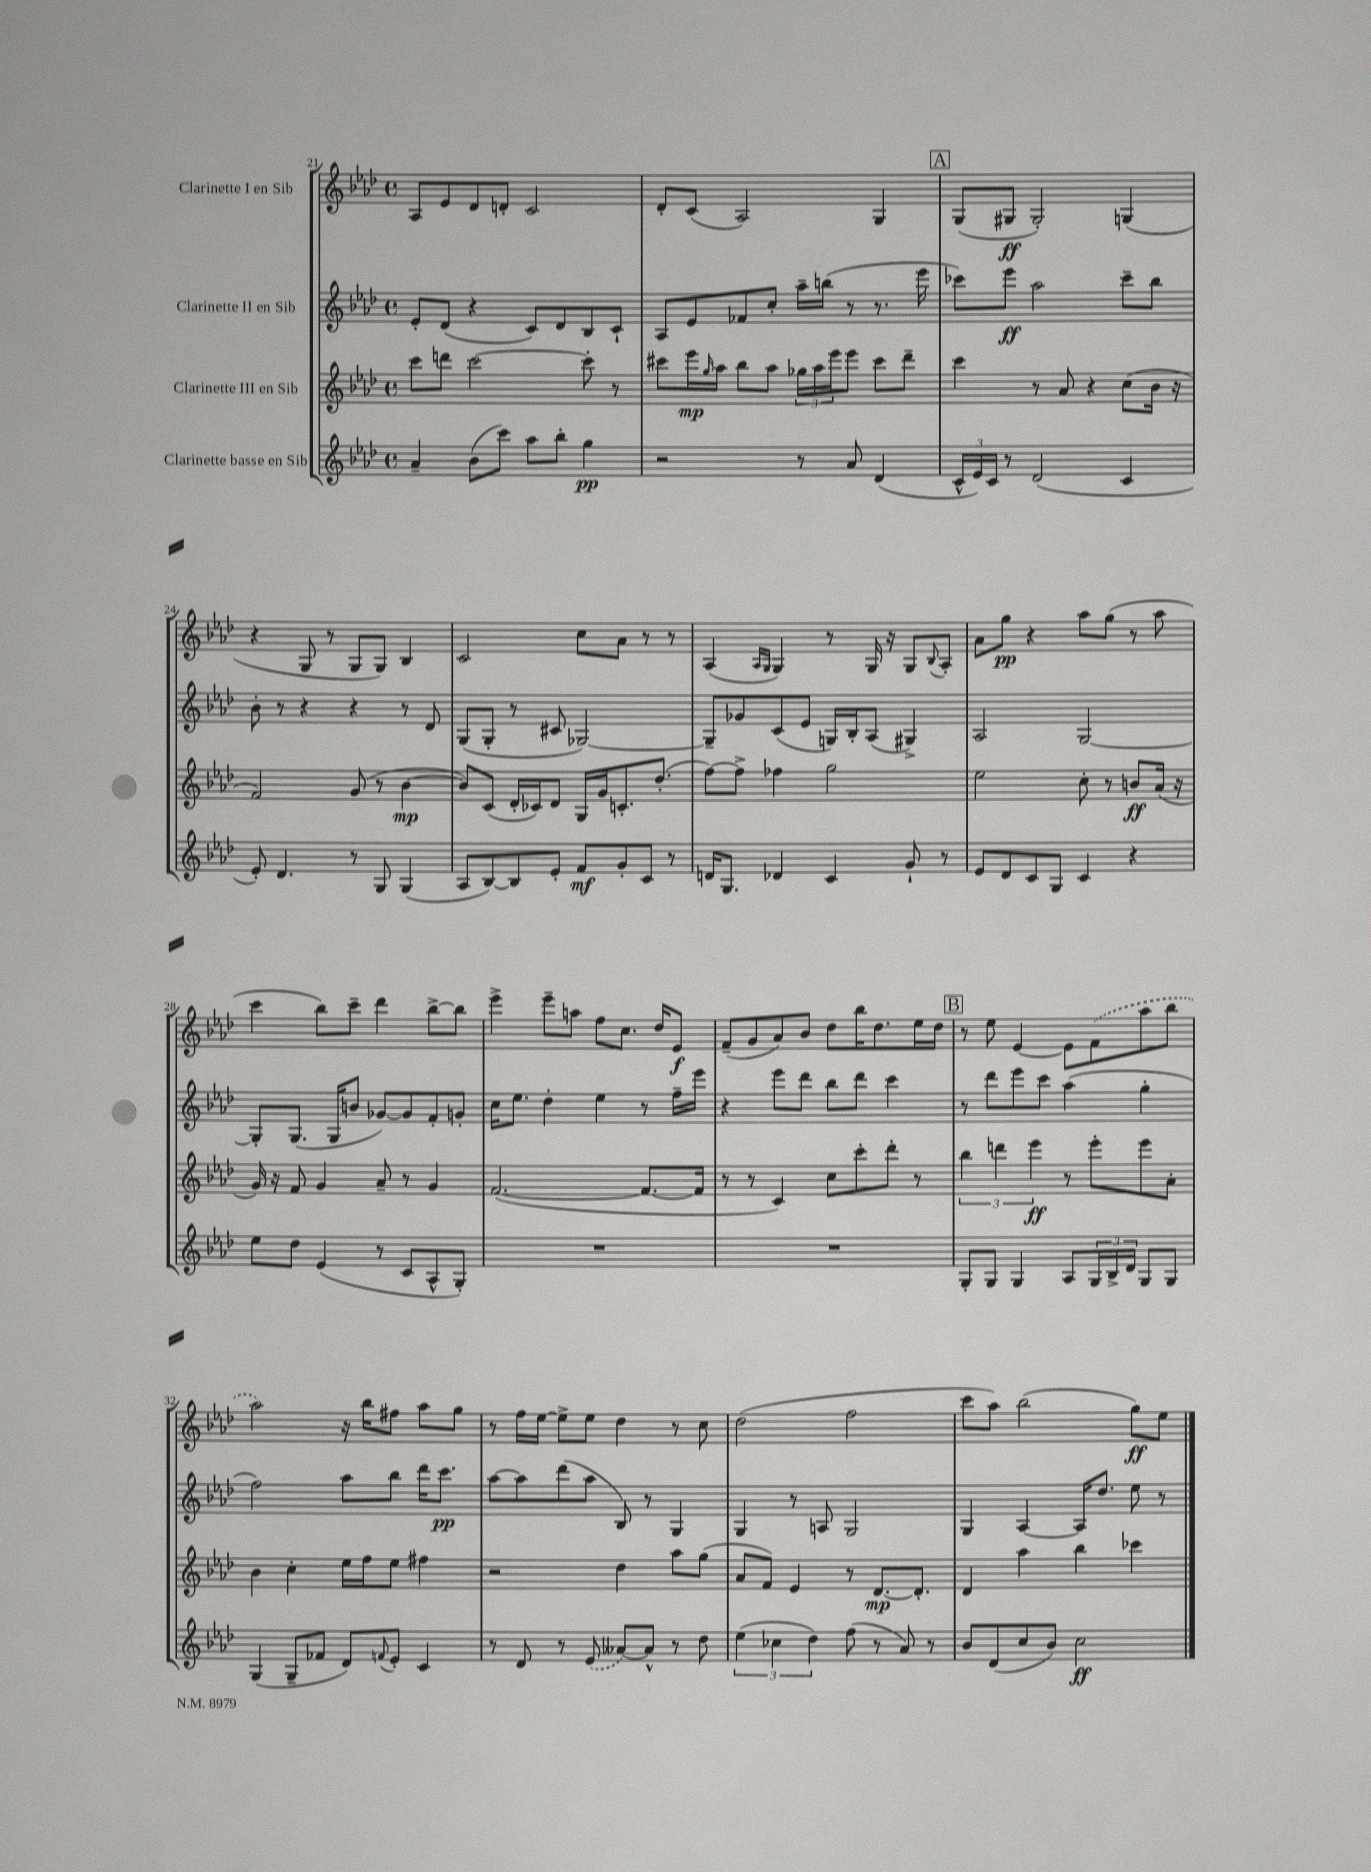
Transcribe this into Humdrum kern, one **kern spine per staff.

**kern	**dynam	**kern	**dynam	**kern	**dynam	**kern	**dynam
*part4	*part4	*part3	*part3	*part2	*part2	*part1	*part1
*staff4	*staff4	*staff3	*staff3	*staff2	*staff2	*staff1	*staff1
*I"Clarinette basse en Sib	*	*I"Clarinette III en Sib	*	*I"Clarinette II en Sib	*	*I"Clarinette I en Sib	*
*clefG2	*	*clefG2	*	*clefG2	*	*clefG2	*
*k[b-e-a-d-]	*	*k[b-e-a-d-]	*	*k[b-e-a-d-]	*	*k[b-e-a-d-]	*
*M4/4	*	*M4/4	*	*M4/4	*	*M4/4	*
*met(c)	*	*met(c)	*	*met(c)	*	*met(c)	*
=21	=21	=21	=21	=21	=21	=21	=21
4a-~/	.	8ccc\L	.	8e-'/L	.	8A-/L	.
.	.	8dddn\J	.	(8d-/J	.	8e-/	.
(8b-\L	.	[2ccc\	.	4r	.	8d-/	.
8ccc\J)	.	.	.	.	.	8dn'/J	.
8aa-\L	.	.	.	8c/L)	.	2c/	.
8bb-'\J	.	.	.	8d-/	.	.	.
4gg\	pp	8ccc'\]	.	8B-/	.	.	.
.	.	8r	.	8c`/J	.	.	.
=22	=22	=22	=22	=22	=22	=22	=22
2r	.	8ccc#X\L	.	8A-/L	.	8d-'/L	.
.	.	16eee-\L	mp	8e-/	.	(8c/J	.
.	.	16qqgg/	.	.	.	.	.
.	.	16aa-\JJ	.	.	.	.	.
.	.	8bb-\L	.	8f-X/	.	2A-/)	.
.	.	8aa-\J	.	8cc'/J	.	.	.
8r	.	24gg-X\LL	.	16aa-~\LL	.	.	.
.	.	24aa-\	.	.	.	.	.
.	.	.	.	(16bbn\JJ	.	.	.
.	.	24eee-\J	.	.	.	.	.
8a-/	.	8eee-\J	.	8r	.	.	.
(4d-/	.	8ccc#\L	.	8.r	.	4G/	.
.	.	8ddd-~\J	.	.	.	.	.
.	.	.	.	16eee-\	.	.	.
!!LO:REH:place=s1:t=A
=23	=23	=23	=23	=23	=23	=23	=23
24c^^/LL	.	4ccc\	.	8ccc-X\L)	.	(8G/L	.
24e-/)	.	.	.	.	.	.	.
24c/JJ	.	.	.	.	.	.	.
8r	.	.	.	8eee-\J	ff	8G#X/J	ff
(2d-/	.	8r	.	2aa-\	.	2G#'/)	.
.	.	8a-/	.	.	.	.	.
.	.	4r	.	.	.	.	.
4c/	.	(8cc\L	.	8ccc-~\L	.	(4Gn/	.
.	.	16b-\Jk	.	8bb-\J	.	.	.
.	.	16r	.	.	.	.	.
!!LO:LB:g=z
=24	=24	=24	=24	=24	=24	=24	=24
8e-'/)	.	2f/)	.	8b-'\	.	4r	.
4.d-/	.	.	.	8r	.	.	.
.	.	.	.	4r	.	8G/	.
.	.	.	.	.	.	8r	.
8r	.	(8g/	.	4r	.	8G/L	.
8G/	.	8r	.	.	.	8G/J)	.
(4G/	.	[4b-\	mp	8r	.	4B-/	.
.	.	.	.	8d-/	.	.	.
=25	=25	=25	=25	=25	=25	=25	=25
8A-/L	.	8b-/L])	.	(8G/L	.	2c/	.
[8B-/)	.	(8c/J	.	8G'/J	.	.	.
8B-/]	.	16d-'/LL	.	8r	.	.	.
.	.	16c-X/J)	.	.	.	.	.
8e-'/J	.	8d-/J	.	8c#X/	.	.	.
8f/L	mf	16G/LL	.	[2G-X/)	.	8cc\L	.
.	.	16g/J	.	.	.	.	.
8g'/	.	8.cn'/	.	.	.	8a-\J	.
8c/J	.	.	.	.	.	8r	.
.	.	(8.dd-'/J	.	.	.	.	.
8r	.	.	.	.	.	8r	.
=26	=26	=26	=26	=26	=26	=26	=26
16dn/KL	.	[8ff\L)	.	8G-~/L]	.	(4A-/	.
8.G/J	.	.	.	.	.	.	.
.	.	8ff^\J]	.	8g-X/	.	.	.
.	.	.	.	.	.	16qqA-/LL	.
.	.	.	.	.	.	16qqG/JJ	.
4d-X/	.	4ff-X\	.	(8c/	.	4G/)	.
.	.	.	.	8e-/J	.	.	.
4c/	.	2gg\	.	16Gn/LL)	.	8r	.
.	.	.	.	16B-'/J	.	.	.
.	.	.	.	(8A-/J	.	16G/	.
.	.	.	.	.	.	16r	.
8g`/	.	.	.	4G#X^/)	.	8G/L	.
.	.	.	.	.	.	8qqB-/	.
8r	.	.	.	.	.	8A-'/J	.
=27	=27	=27	=27	=27	=27	=27	=27
8e-/L	.	2ee-\	.	2A-/	.	8a-\L	.
8d-/	.	.	.	.	.	8gg\J	pp
8c/	.	.	.	.	.	4r	.
8G/J	.	.	.	.	.	.	.
4c/	.	8cc'\	.	[2G/	.	8aa-\L	.
.	.	8r	.	.	.	(8gg\J	.
4r	.	8bn/L	ff	.	.	8r	.
.	.	(16a-/Jk	.	.	.	8aa-\	.
.	.	16r	.	.	.	.	.
!!LO:LB:g=z
=28	=28	=28	=28	=28	=28	=28	=28
8ee-\L	.	16g/)	.	8G'/L]	.	4ccc\	.
.	.	16r	.	.	.	.	.
8dd-\J	.	8f/	.	(8.G/J	.	.	.
(4e-/	.	4g/	.	.	.	8bb-\L)	.
.	.	.	.	16G/KL	.	.	.
.	.	.	.	8bn/J	.	8ccc~\J	.
8r	.	8a-~/	.	[8g-X/L)	.	4ddd-\	.
8c/L	.	8r	.	8g-/]	.	.	.
8A-^^/	.	4g/	.	8f'/	.	[8bb-^\L	.
8G'/J)	.	.	.	8gn'/J	.	8bb-\J]	.
=29	=29	=29	=29	=29	=29	=29	=29
1r	.	([2.f/	.	16cc\KL	.	4eee-^\	.
.	.	.	.	8.ee-\J	.	.	.
.	.	.	.	4dd-'\	.	8eee-~\L	.
.	.	.	.	.	.	8aan\J	.
.	.	.	.	4ee-\	.	8ff\L	.
.	.	.	.	.	.	8.cc\J	.
.	.	8.f/L_	.	8r	.	.	.
.	.	.	.	.	.	16dd-/KL	.
.	.	.	.	16ff~\LL	.	8e-/J	f
.	.	16f/Jk]	.	16eee-\JJ	.	.	.
=30	=30	=30	=30	=30	=30	=30	=30
1r	.	8r	.	4r	.	(8f~/L	.
.	.	8r	.	.	.	8g/	.
.	.	4c/)	.	8eee-\L	.	8a-/)	.
.	.	.	.	8ddd-\J	.	8b-/J	.
.	.	8cc\L	.	8bb-\L	.	8dd-\L	.
.	.	8ccc'\	.	8ddd-\J	.	16bb-\K	.
.	.	.	.	.	.	8.dd-\	.
.	.	8ddd-'\J	.	4ccc\	.	.	.
.	.	8r	.	.	.	16ee-\L	.
.	.	.	.	.	.	16dd-\JJ	.
!!LO:REH:place=s1:t=B
=31	=31	=31	=31	=31	=31	=31	=31
8G'/L	.	6bb-\	.	8r	.	8r	.
8G/J	.	.	.	8ddd-\L	.	8ee-\	.
.	.	6dddn\	.	.	.	.	.
4G/	.	.	.	8eee-\	.	[4e-/	.
.	.	6eee-\	ff	.	.	.	.
.	.	.	.	8ccc\J	.	.	.
8A-/L	.	8r	.	(4aa-\	.	8e-\L]	.
24G/L	.	8eee-'\L	.	.	.	(8f\	.
24B-^/	.	.	.	.	.	.	.
24d-/JJ	.	.	.	.	.	.	.
8G/L	.	8eee-\	.	4gg'\	.	8aa-\	.
8G/J	.	8a-'\J	.	.	.	8bb-\J	.
!!LO:LB:g=z
=32	=32	=32	=32	=32	=32	=32	=32
(4G/	.	4b-\	.	2ff\)	.	2aa-\)	.
8G~/L	.	4cc'\	.	.	.	.	.
8f-X/J	.	.	.	.	.	.	.
8d-/L)	.	16ee-\LL	.	8aa-\L	.	16r	.
.	.	16ff\J	.	.	.	16bb-\KL	.
8qqfn/	.	.	.	.	.	.	.
8e-'/J	.	8ee-\J	.	8bb-\J	.	8ff#X\J	.
4c/	.	4ff#X\	.	16ddd-\KL	.	8aa-\L	.
.	.	.	.	8.ccc\J	pp	.	.
.	.	.	.	.	.	8gg\J	.
=33	=33	=33	=33	=33	=33	=33	=33
8r	.	2r	.	[8aa-\L	.	8r	.
8d-/	.	.	.	8aa-\]	.	16ff\LL	.
.	.	.	.	.	.	[16ee-\JJ	.
8r	.	.	.	(8ddd-\	.	8ee-^\L]	.
(8e-/	.	.	.	8aa-\J	.	8ee-\J	.
[8a--X/L)	.	4dd-\	.	8B-/)	.	4dd-\	.
8a--^^/J]	.	.	.	8r	.	.	.
8r	.	8aa-\L	.	4G/	.	8r	.
8dd-\	.	(8gg\J	.	.	.	8cc\	.
=34	=34	=34	=34	=34	=34	=34	=34
(6ee-\	.	8a-/L	.	4G/	.	(2dd-\	.
.	.	8f/J)	.	.	.	.	.
6cc-X\	.	.	.	.	.	.	.
.	.	4e-/	.	8r	.	.	.
6dd-\)	.	.	.	.	.	.	.
.	.	.	.	8An/	.	.	.
(8ff\	.	8r	.	2G/	.	2ff\	.
8r	.	[8.d-/L	mp	.	.	.	.
8a-/)	.	.	.	.	.	.	.
.	.	8.d-'/J]	.	.	.	.	.
8r	.	.	.	.	.	.	.
=35	=35	=35	=35	=35	=35	=35	=35
8b-/L	.	4d-/	.	4G/	.	8ccc\L	.
(8d-/	.	.	.	.	.	8aa-\J)	.
8cc/	.	4aa-\	.	[4A-/	.	(2bb-\	.
8b-/J)	.	.	.	.	.	.	.
2cc\	ff	4bb-\	.	16A-/KL]	.	.	.
.	.	.	.	8.dd-/J	.	.	.
.	.	4ccc-X\	.	8ee-\	.	8gg\L)	ff
.	.	.	.	8r	.	8ee-\J	.
==	==	==	==	==	==	==	==
*-	*-	*-	*-	*-	*-	*-	*-
